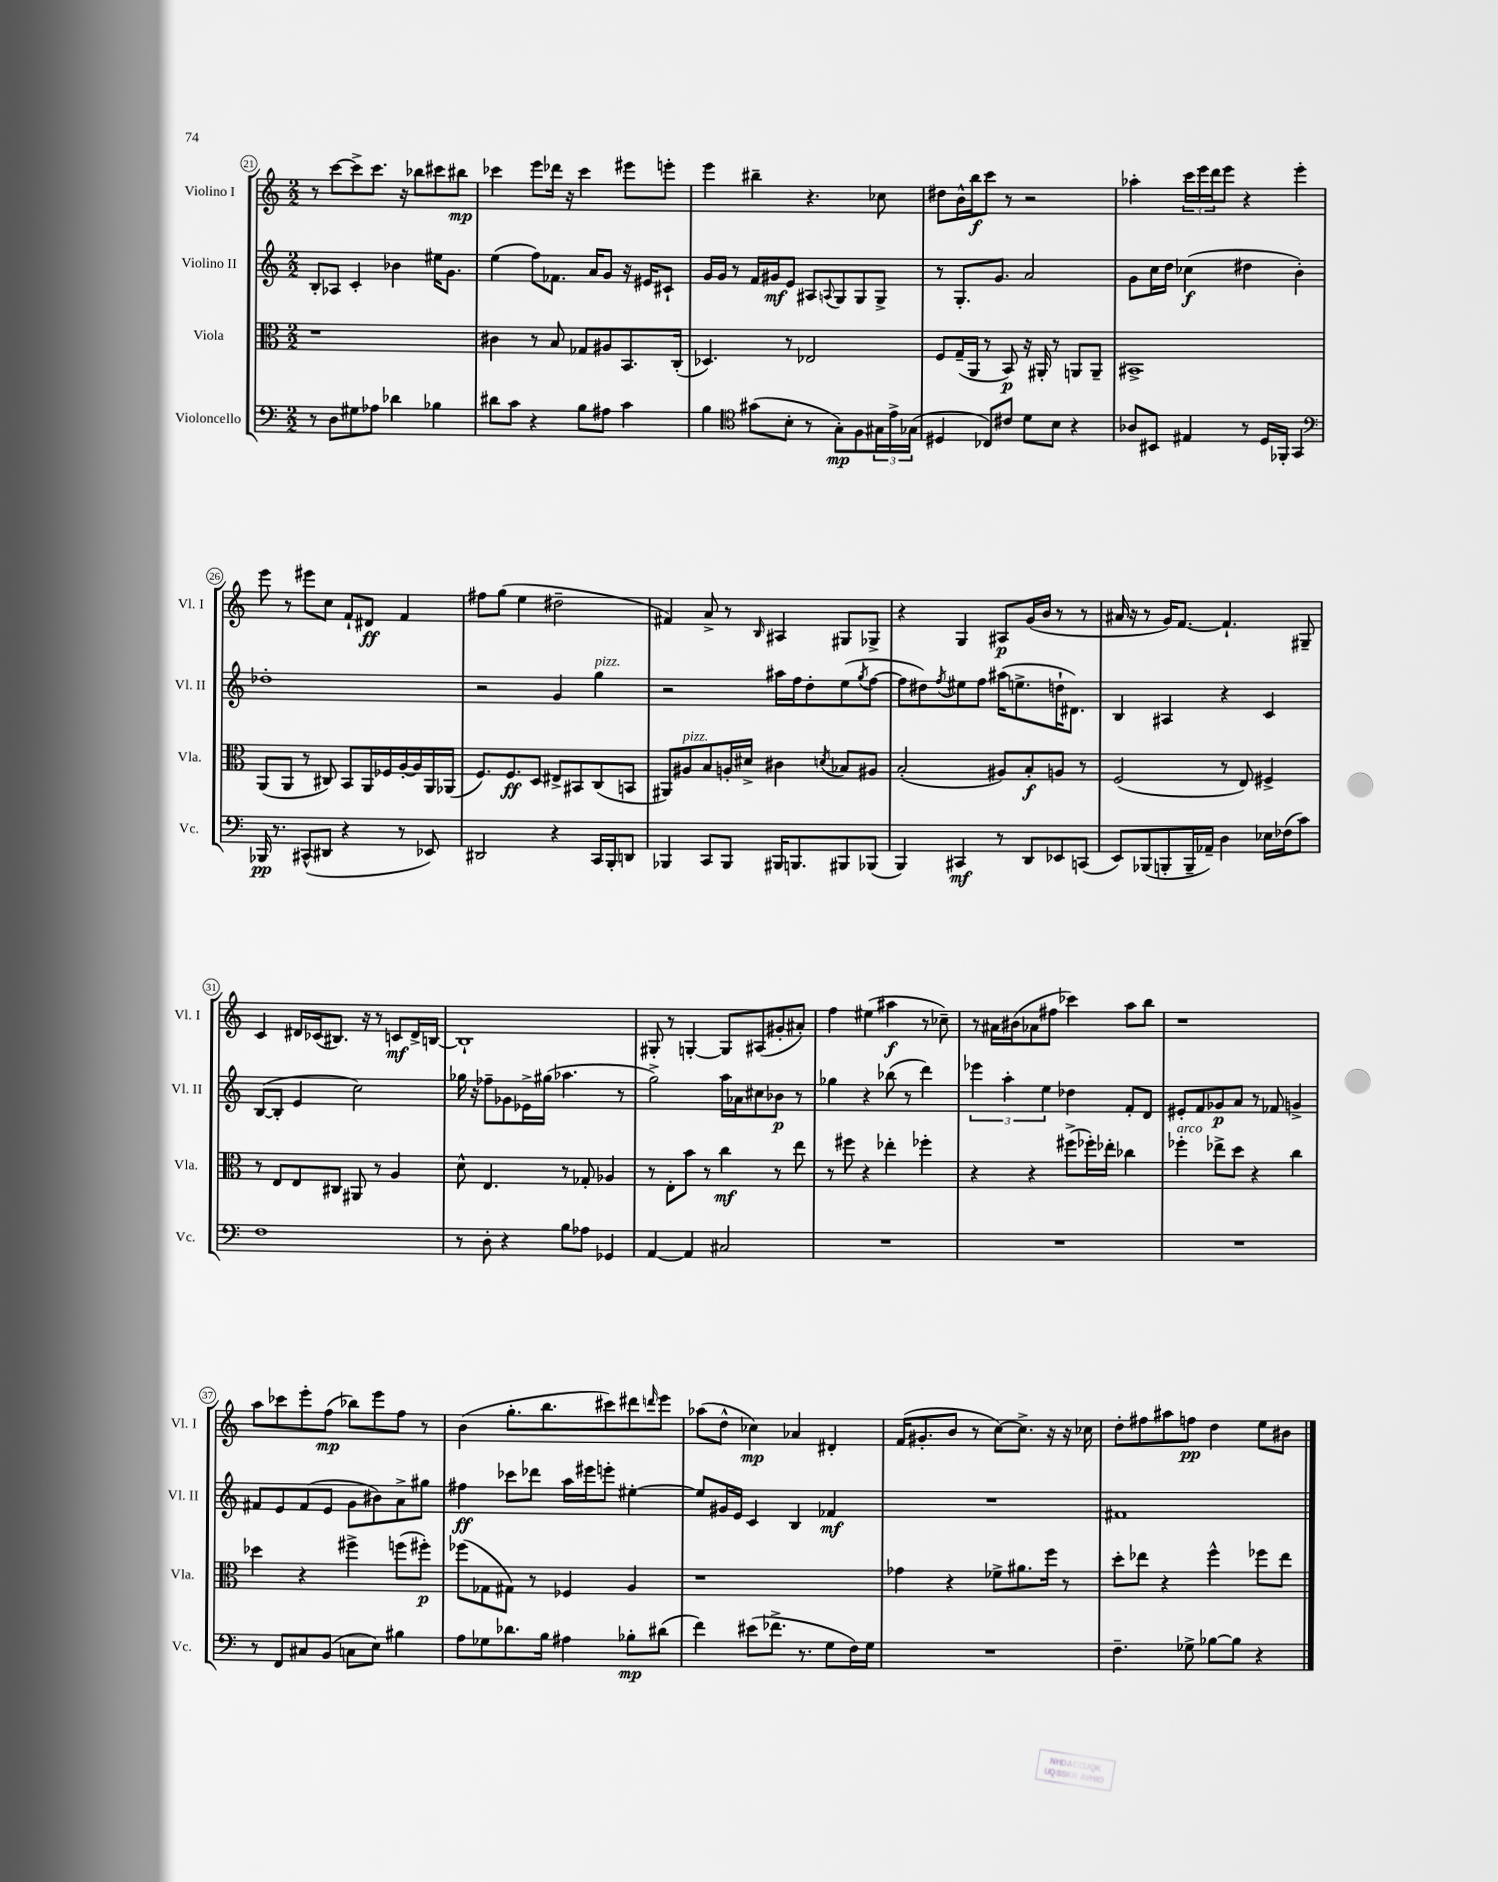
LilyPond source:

<<
\new StaffGroup <<
\new Staff = "s0" \with { instrumentName = "Violino I" shortInstrumentName = "Vl. I" } {
    \clef treble \key c \major \numericTimeSignature \time 2/2
    r8 c'''8~ c'''8-> c'''8. r16 bes''8 cis'''8 bis''8\mp |
    ces'''4 e'''8 des'''16 r16 ces'''4 eis'''8 e'''8-. |
    e'''4 bis''4-- r4. ces''8 |
    dis''8 b'16-^ b''16\f c'''8 r8 r2 |
    aes''4-. \tuplet 3/2 { c'''16 e'''16 d'''16 } e'''8 r4 e'''4-. |
    e'''8 r8 eis'''8 c''8 f'8-! dis'8\ff f'4 |
    fis''8 g''8( e''4 dis''2-- |
    fis'4) a'8-> r8 \grace { b16 } ais4 gis8 ges8-> |
    r4 g4 ais8\p g'16( b'16 r8 r8 |
    ais'16 r16 r8 g'16) f'8.~ f'4.-! gis8-- |
    c'4 dis'16 ces'16( bis8.) r16 r8 c'8\mf dis'16-> b16~ |
    b1-! |
    gis8-. r8 g4~-. g8 ais8( gis'8-. ais'8-.) |
    f''4 eis''4( ais''4\f r8 ces''8--) |
    r8 ais'16 bis'16( aes'8 fis''8 ces'''4) a''8 b''8 |
    r1 |
    a''8 ces'''8 e'''8-. f''8\mp( bes''8) e'''8 f''8 r8 |
    b'4( g''8.-. b''8. cis'''8) dis'''8 \grace { d'''16 } e'''8 |
    aes''8( d''8-^ ces''4\mp) aes'4 dis'4-. |
    f'16( gis'8.-. b'8 r8 c''8~) c''8.-> r16 r16 ces''16 |
    d''8-. fis''8 ais''8 f''8\pp d''4 e''8 bis'8 \bar "|." |
}
\new Staff = "s1" \with { instrumentName = "Violino II" shortInstrumentName = "Vl. II" } {
    \clef treble \key c \major \numericTimeSignature \time 2/2
    b8-. aes8 c'4-. bes'4 eis''16 g'8. |
    e''4( f''8) fes'8. a'16 g'8 r16 eis'16 cis'8-! |
    g'16 g'16 r8 f'16 gis'16\mf e'8 ais8 \appoggiatura { a8 } g8 g8 g8-> |
    r8 g8.-. g'8. a'2 |
    g'8 c''16 d''16 ces''4\f( dis''4 b'4-.) |
    des''1-. |
    r2 g'4 g''4^\markup { \italic "pizz." } |
    r2 ais''16 f''16 d''8-. e''8( \acciaccatura { g''8 } f''8~ |
    f''8 dis''8) \acciaccatura { f''8 } eis''8 f''8 ais''16( e''8.-> d''16-! dis'8.) |
    b4 ais4 r4 c'4 |
    b8~( b8-. e'4 c''2) |
    ges''16 r16 fes''8-- ges'8 ees'16-> gis''16( aes''4. r8 |
    g''2->) a''16 aes'16 cis''8 bes'8\p r8 |
    ges''4 r4 bes''8( r8 d'''4) |
    \tuplet 3/2 { ees'''4 a''4-. e''4 } des''4 f'8-. d'8 |
    eis'8-. f'8 ges'8\p a'8 r8 fes'8 g'4-> |
    fis'8 e'8 fis'8( e'8 g'8 bis'8) a'8-> gis''8 |
    fis''4\ff ces'''8 des'''8 a''16 eis'''16 e'''8-. eis''4~-. |
    eis''8 gis'16 e'16 c'4 b4 fes'4\mf |
    R1 |
    fis'1 \bar "|." |
}
\new Staff = "s2" \with { instrumentName = "Viola" shortInstrumentName = "Vla." } {
    \clef alto \key c \major \numericTimeSignature \time 2/2
    r1 |
    cis'4 r8 b8 ges8 ais8 b,8. c16-.( |
    des4.) r8 ees2 |
    f8 g16--( a,16 r8 b,8\p) r16 ais,16-. r8 a,8 a,8-- |
    bis,1-> |
    a,8( a,8 r8 cis8) b,8 a,16 fes16 a16~-. a16 a,16 aes,16( |
    f8.) f8.\ff d8 eis8-> bis,8 c8( b,8 |
    ais,8) ais8^\markup { \italic "pizz." } b8 a16-. dis'16-> cis'4 \acciaccatura { d'8 } bes8 ais8 |
    b2-.( ais8) b8-.\f a8 r8 |
    f2( r8 e8) fis4-> |
    r8 e8 e8 cis8 ais,8 r8 a4 |
    d'8-^ e4. r8 ges8-. aes4 |
    r8 e8-. b'8 r8 c''4\mf r8 e''8 |
    r8 fis''8 r4 ees''4-. fes''4-. |
    r4 r4 fis''8->( fes''16-.) ees''16-. ces''4 |
    fes''4-.^\markup { \italic "arco" } ees''8-> d''8 r4 c''4 |
    des''4 r4 fis''4-> f''8( fis''8-.\p) |
    fes''8( ges8 gis8) r8 fes4 a4 |
    r1 |
    ges'4 r4 fes'8-> ais'8. f''16 r8 |
    d''8-. ees''8 r4 f''4-^ fes''8 ees''8 \bar "|." |
}
\new Staff = "s3" \with { instrumentName = "Violoncello" shortInstrumentName = "Vc." } {
    \clef bass \key c \major \numericTimeSignature \time 2/2
    r8 d8 gis8 aes8 des'4 bes4 |
    dis'8 c'8 r4 b8 ais8 c'4 |
    b4 \clef tenor gis'8( b8-. r8 g8-.\mp) f8 \tuplet 3/2 { gis16 e'16-> ges16( } |
    dis4 ces8) cis'8 d'8 b8 r4 |
    aes8 bis,8 eis4 r8 d16 fes,16-. g,4 |
    \clef bass bes,,16\pp r8. cis,8-^( dis,8 r4 r8 ees,8) |
    dis,2 r4 c,16 b,,16-. d,8 |
    bes,,4 c,8 bes,,8 bis,,16 b,,8. bis,,8 bes,,8( |
    b,,4) cis,4\mf r8 d,8 ees,8 c,8( |
    e,8) bes,,8( b,,8-. b,,16-- aes,16--) d4 ees16 fes16( c'8) |
    f1 |
    r8 d8-. r4 b8 aes8 ges,4 |
    a,4~ a,4 cis2 |
    R1 |
    R1 |
    R1 |
    r8 f,8 cis8 b,8( c8 e8) bis4 |
    a8 ges8 des'8. b16 ais4 bes8-.\mp dis'8( |
    f'4) eis'8( fes'8.-> r8. g8 f16) g16 |
    R1 |
    f4.-- ges8-> bes8~ bes8 r4 \bar "|." |
}
>>
>>
\layout { \context { \Score currentBarNumber = #21 \override BarNumber.stencil = #(make-stencil-circler 0.1 0.3 ly:text-interface::print) } }
